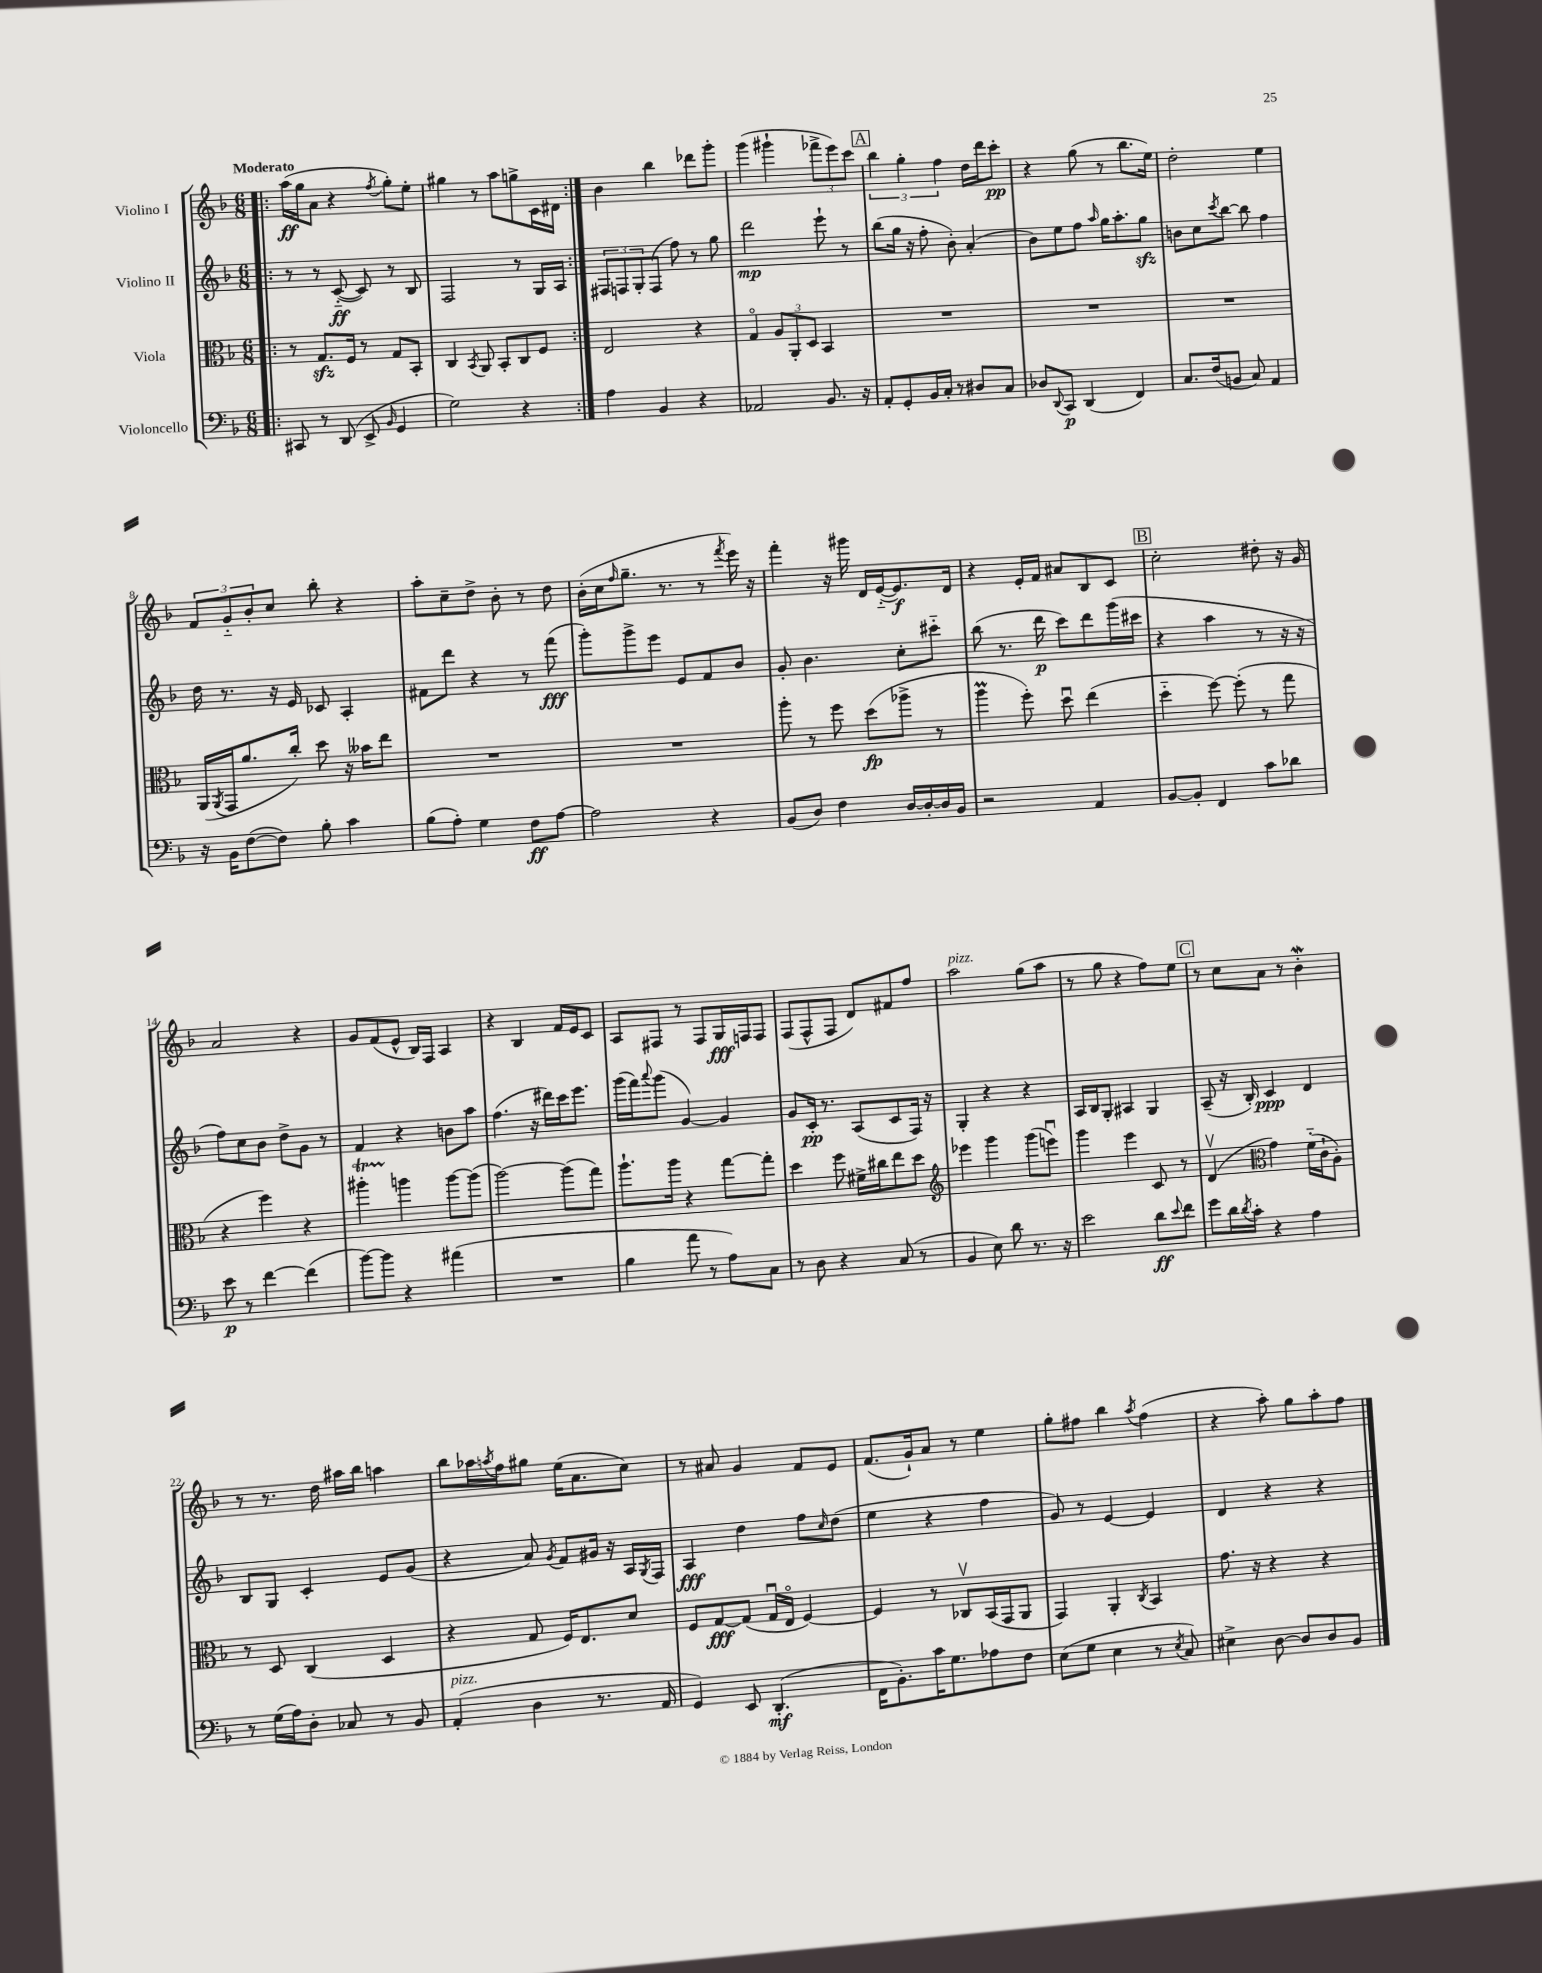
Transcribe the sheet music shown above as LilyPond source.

<<
\new StaffGroup <<
\new Staff = "s0" \with { instrumentName = "Violino I" } {
    \clef treble \key f \major \numericTimeSignature \time 6/8 \tempo "Moderato"
    \repeat volta 2 { \bar ".|:" a''16\ff( g''16 a'8 r4 \acciaccatura { f''8 } g''8-.) e''8-. |
    gis''4 r8 a''8 g''8-> c'16 dis'16 | }
    bes'4 bes''4 des'''8 g'''8-. |
    g'''4( gis'''4-! \tuplet 3/2 { fes'''8-> e'''8) c'''8 } |
    \mark \markup { \box "A" } \tuplet 3/2 { bes''4 g''4-. f''4 } d''16 d'''16 c'''8-.\pp |
    r4 g''8( r8 bes''8. e''16) |
    d''2-. e''4 |
    \tuplet 3/2 { f'8 g'8-_ bes'8-. } c''8 bes''8-. r4 |
    a''8-. c''8-- d''8-> bes'8-. r8 d''8 |
    bes'16-.( c''16 \grace { f''16 } g''8.-- r8. r8 \acciaccatura { f'''8 } e'''16) r16 |
    f'''4-. r16 gis'''16 d'16 e'16~-_( e'8.\f) d'16 |
    r4 e'16-. f'16 ais'8 bes8 c'8 |
    \mark \markup { \box "B" } c''2-. dis''8-. r16 g'16 |
    a'2 r4 |
    g'8 f'8( e'8-^ bes16) f16 a4 |
    r4 bes4 f'16 e'16 c'8 |
    a8 fis8 r8 fis8 g16\fff f16 f8 |
    f8( f8-^ f8 d'8) fis'8 f''8 |
    a''2^\markup { \italic "pizz." } g''8( a''8 |
    r8 g''8 r4 f''8) e''8 |
    \mark \markup { \box "C" } r8 c''8 a'8 r8 bes'4-.\mordent |
    r8 r8. d''16 ais''16 bes''16 a''4 |
    bes''8 aes''16 \acciaccatura { a''8 } f''16 gis''8 e''16( a'8. c''8) |
    r8 ais'8 g'4 f'8 e'8 |
    f'8.( g'16-!) a'8 r8 e''4 |
    g''8-. fis''8 bes''4 \acciaccatura { a''8 } fis''4( |
    r4 a''8-.) g''8 a''8-. f''8 \bar "|." |
}
\new Staff = "s1" \with { instrumentName = "Violino II" } {
    \clef treble \key f \major \numericTimeSignature \time 6/8
    \repeat volta 2 { \bar ".|:" r8 r8 c'8~-_\ff( c'8) r8 bes8 |
    f2 r8 g16 a16 | }
    \tuplet 3/2 { fis8 f8 g8-. } f8( f''8) r8 g''8 |
    d'''2\mp e'''8-! r8 |
    \mark \markup { \box "A" } bes''8( g''16 r16 f''8-. bes'8-.) a'4-.( |
    bes'8) e''8 f''8 \grace { a''16 } g''16 a''8.-. g''8\sfz |
    b'8 c''8 \acciaccatura { c'''8 } bes''8~ bes''8 f''4 |
    d''16 r8. r16 e'16 ces'8 a4-. |
    fis'8 d'''8 r4 r8 f'''8\fff( |
    g'''8-.) g'''8-> e'''8 e'8 f'8 bes'8 |
    g'8-. bes'4. c''8-. cis'''8-_ |
    bes''8( r8. d'''16\p c'''8) d'''8 g'''16( cis'''16 |
    \mark \markup { \box "B" } r4 a''4 r8 r16 r16 |
    f''8) c''8 bes'8 d''8-> g'8 r8 |
    f'4 r4 b'8 a''8 |
    f''4.( r16 dis'''16) c'''16 e'''8. |
    g'''16( f'''16) \appoggiatura { a'''8 } g'''8( g'4~) g'4 |
    g'8 c'16-.\pp r8. a8( c'8 f16) r16 |
    g4-. r4 r4 |
    a16 bes16 g8-. ais4 g4 |
    \mark \markup { \box "C" } a8--( r16 bes16-.) c'4\ppp d'4 |
    bes8 g8 c'4-. e'8 g'8( |
    r4 a'8) \acciaccatura { g'8 } f'8 gis'16 r16 a16 \acciaccatura { g8 } f16 |
    a4\fff d''4 f''8 \grace { c''16 } d''8( |
    e''4 r4 f''4 |
    g'8) r8 e'4~ e'4 |
    d'4 r4 r4 \bar "|." |
}
\new Staff = "s2" \with { instrumentName = "Viola" } {
    \clef alto \key f \major \numericTimeSignature \time 6/8
    \repeat volta 2 { \bar ".|:" r8 g8.\sfz f16 r8 g8 bes,8-. |
    c4 \acciaccatura { bes,8 } a,8 bes,8-. c8 f8 | }
    e2 r4 |
    g4\flageolet \tuplet 3/2 { a8 a,8-. d8 } bes,4 |
    \mark \markup { \box "A" } R2. |
    R2. |
    R2. |
    a,16( \acciaccatura { a,8 } g,16 a'8. c''16-.) d''8 r16 beses'16 e''8 |
    R2. |
    R2. |
    a''8-. r8 f''8 d''8\fp( aes''8-> r8 |
    a''4\prall f''8-.) d''8\downbow e''4( |
    \mark \markup { \box "B" } d''4-_ f''8~) f''8-.( r8 g''8 |
    r4 f''4) r4 |
    ais''4-.\startTrillSpan a''4\stopTrillSpan a''8~ a''8( |
    a''2~) a''8( g''8) |
    a''8.-! a''16 r4 g''8~ g''8-. |
    d''4 f''8 fis'16-> cis''16 e''8 d''8 |
    \clef treble ees'''4 g'''4 g'''8( e'''8\downbow) |
    g'''4 e'''4 c'8 r8 |
    \mark \markup { \box "C" } d'4\upbow( \clef alto g'4) f'16-_( c'16-! a8-.) |
    r8 d8 c4( d4 |
    r4 g8 f16) e8. d'8 |
    f8 g8~\fff g8( g16\downbow e16\flageolet f4~) |
    f4 r8 ces8\upbow bes,16( g,16 a,8 |
    g,4) a,4-. \acciaccatura { c8 } bes,4 |
    g'8. r16 r4 r4 \bar "|." |
}
\new Staff = "s3" \with { instrumentName = "Violoncello" } {
    \clef bass \key f \major \numericTimeSignature \time 6/8
    \repeat volta 2 { \bar ".|:" cis,8 r8 d,8( e,8-> \grace { bes,16 } g,4 |
    g2) r4 | }
    a4 bes,4 r4 |
    aes,2 bes,8. r16 |
    \mark \markup { \box "A" } a,8-. g,8-. bes,16 c16-. r8 dis8 c8 |
    des8 \appoggiatura { d,8 } c,8\p d,4( f,4) |
    c8. f16( b,8 c8) a,4 |
    r16 bes,16 f8~( f8) bes8-. c'4 |
    bes8( a8-.) g4 f8\ff a8~ |
    a2 r4 |
    bes,8( d8) f4 d16~ d16~-. d16 bes,16 |
    r2 a,4 |
    \mark \markup { \box "B" } bes,8~ bes,8-. f,4 c'8 des'8 |
    e'8\p r8 f'4~ f'4( |
    bes'8~) bes'8 r4 ais'4( |
    R2. |
    bes4 a'8 r8 a8) c8 |
    r8 d8 r4 c8( r8 |
    bes,4 e8) d'8 r8. r16 |
    e'2 d'8\ff \appoggiatura { e'8 } f'8 |
    \mark \markup { \box "C" } g'8 d'16 \acciaccatura { d'8 } c'16-. r4 a4 |
    r8 g16( a16) d8-. ces8 r8 bes,8 |
    a,4-.^\markup { \italic "pizz." }( d4 r8. a,16 |
    g,4) e,8 d,4.-.\mf( |
    f,16 bes,8.-.) c'16 g8. aes8 f8 |
    e8( g8 e4 r8 \acciaccatura { e8 } c8) |
    eis4-> d8~ d8 d8 bes,8 \bar "|." |
}
>>
>>
